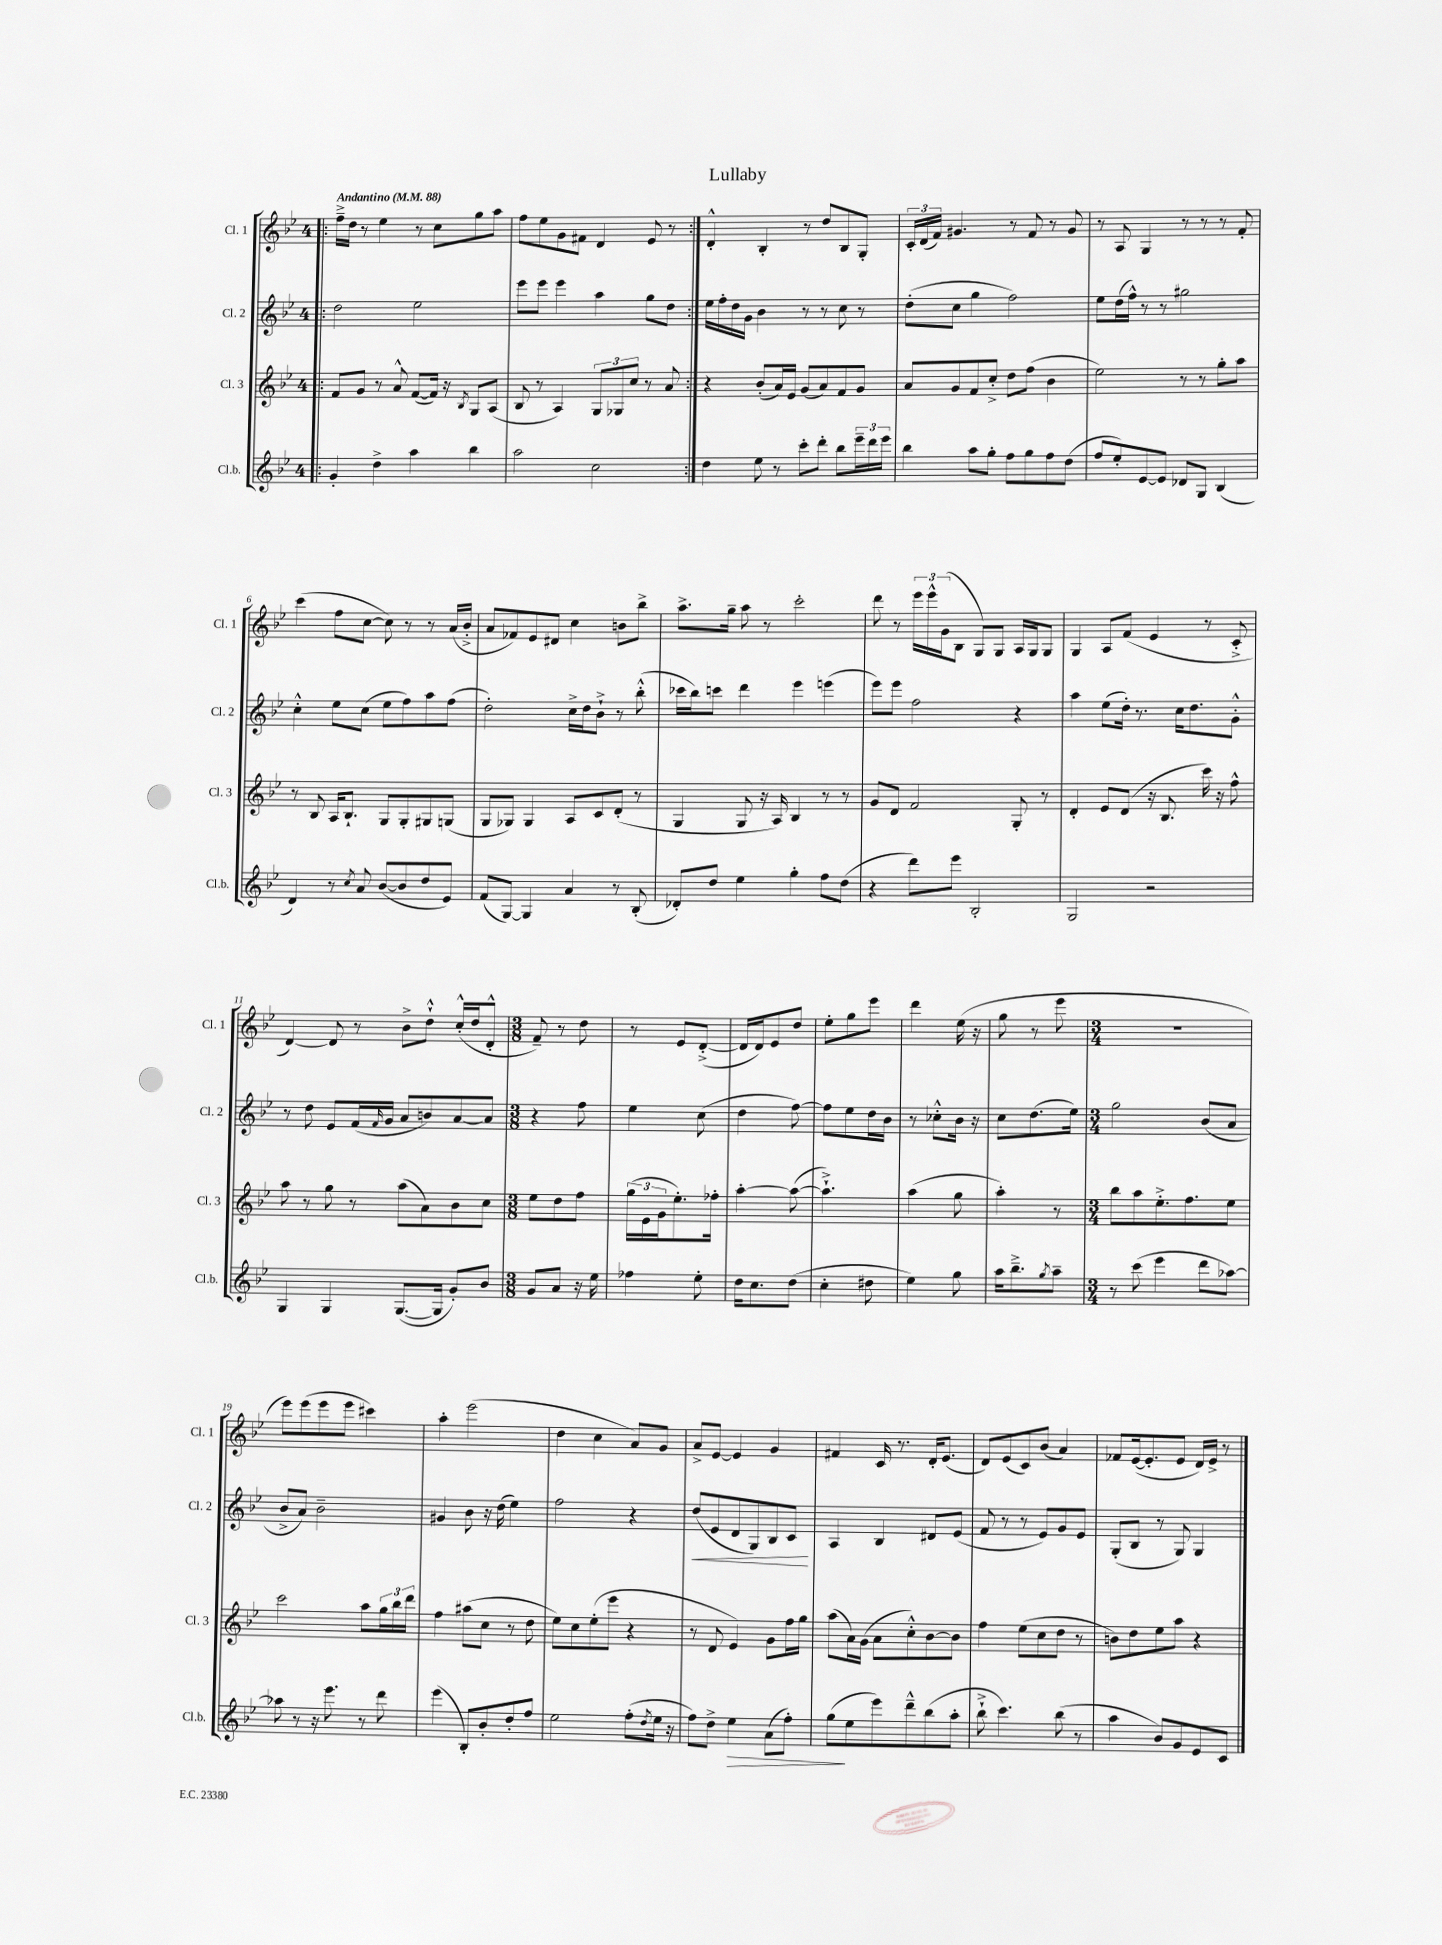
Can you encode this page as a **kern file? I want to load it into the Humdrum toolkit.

**kern	**kern	**kern	**kern
*staff4	*staff3	*staff2	*staff1
*clefG2	*clefG2	*clefG2	*clefG2
*k[b-e-]	*k[b-e-]	*k[b-e-]	*k[b-e-]
*M4/4	*M4/4	*M4/4	*M4/4
*MM88	*MM88	*MM88	*MM88
=!|:	=!|:	=!|:	=!|:
4g'/	8f/L	2dd\	16ff~^\LL
.	.	.	16dd\JJ
.	8g/J	.	8r
4dd^\	8r	.	4ee-\
.	8a^^/	.	.
4aa\	([8f/L	2ee-\	8r
.	16f/]Jk)	.	8cc\L
.	16r	.	.
.	8qB-/	.	.
4bb-\	8G/L	.	8gg\
.	(8A/J	.	8aa\J
=	=	=	=
2aa\	8B-/	8eee-\L	8ff\L
.	8r	8eee-\J	8ee-\
.	4A/)	4eee-\	8g\
.	.	.	8f#\J
2cc\	12G/L	4aa\	4d/
.	12G-/	.	.
.	12cc/J	.	.
.	8r	8gg\L	8e-/
.	8a/	8dd\J	8r
=:|!	=:|!	=:|!	=:|!
4dd\	4r	16ee-\LL	4d'^^/
.	.	16ff'\	.
.	.	16dd\	.
.	.	16g\JJ	.
8ee-\	(8b-'/L	4b-\	4B-'/
8r	16a/L)	.	.
.	16e-/JJ	.	.
8ccc'\L	(8g/L	8r	8r
8ddd'\J	8a/)	8r	8dd/L
8bb-\L	8f/	8cc\	8B-/
24eee-~\L	8g/J	8r	8G'/J
24ddd\	.	.	.
24eee-\JJ	.	.	.
=	=	=	=
4bb-\	8a/L	(8dd'\L	24c'/LL
.	.	.	(24d/
.	.	.	24f/JJ)
.	8g/	8cc\J	4.g#/
8aa\L	8f/	4gg\	.
8gg'\J	8cc'^/J	.	.
8ff\L	8dd\L	2ff\)	8r
8gg\	(8ff\J	.	8f/
8ff\	4b-\	.	8r
(8dd\J	.	.	8g#/
=	=	=	=
8ff/L	2ee-\)	8ee-\L	8r
8ee-'/)	.	(16dd\L	8A/
.	.	16ff^^\JJ)	.
[8e-/	.	8r	4G/
8e-/]J	.	8r	.
8d-/L	8r	2gg#\	8r
8G/J	8r	.	8r
(4B-/	8gg'\L	.	8r
.	8aa\J	.	8f'/
=	=	=	=
4d/)	8r	4cc'^^\	(4ccc\
.	8B-/	.	.
8r	16A/LK	8ee-\L	8ff\L
.	8.B-`/J	.	.
8qcc/	.	.	.
8a/	.	(8cc\J	[8cc\J
([8b-/L	8G/L	8ee-\L	8cc\])
8b-/]	8G'/	8ff\)	8r
8dd/	8G#/	8aa\	8r
8e-/J)	(8G/J	(8ff\J	(16a/LL
.	.	.	16b-'^/JJ
=	=	=	=
(8f/L	8G/L	2dd'\)	8a/L
[8G/J)	8G-/J)	.	8f-/)
4G/]	4G-/	.	8e-/
.	.	.	8d#/J
4a/	8A/L	16cc^\LL	4cc\
.	.	16dd\J	.
.	8c/	8b-`^\J	.
8r	(8d'/J	8r	8b\L
(8B-'/	8r	(8bb-'^^\	8bb-^\J
=	=	=	=
8d-'/L)	4G/	16ccc-\LL	8.aa^\L
.	.	16bb-\J)	.
8dd/J	.	8ccc\J	.
.	.	.	16gg~\Jk
4ee-\	8G/	4ddd\	8aa\
.	16r	.	8r
.	16A/)	.	.
4gg'\	4B-/	4eee-\	2ccc'\
8ff\L	8r	(4eee\	.
(8dd\J	8r	.	.
=	=	=	=
4r	8g/L	8eee-\L)	8ddd\
.	8d/J	8eee-\J	8r
8ddd\L)	2f/	2ff\	24eee-\LL
.	.	.	24eee-^^\
.	.	.	(24g\J
8eee-\J	.	.	8B-\J
2B-'/	.	.	8G/L)
.	.	.	8G/J
.	8G'/	4r	16A/LL
.	.	.	16G/J
.	8r	.	8G/J
=	=	=	=
2G/	4d'/	4aa\	4G/
.	8e-/L	(8ee-\L	8A/L
.	(8d/J	16dd'\Jk)	(8f/J
.	.	8.r	.
2r	16r	.	4e-/
.	8.B-/	.	.
.	.	16cc\LK	.
.	.	8.dd\	.
.	16ccc\)	.	8r
.	16r	.	.
.	8ff^^\	8g'^^\J	8c'^/
=	=	=	=
4G/	8aa\	8r	[4d/)
.	8r	8dd\	.
4G/	8gg\	8e-/L	8d/]
.	8r	(16f/L	8r
.	.	16qqf/	.
.	.	16g/JJ	.
([8.G/L	(8aa\L	8a/L	8b-^\L
.	8a\)	8b/)	8dd`^^\J
16G/]Jk	.	.	.
8g'/L)	8b-\	[8a/	(16cc'^^/LL
.	.	.	16dd/J
8b-/J	8cc\J	8a/]J	8d'^^/J
=	=	=	=
*M3/8	*M3/8	*M3/8	*M3/8
8g/L	8ee-\L	4r	8f~/)
8a/J	8dd\	.	8r
16r	8ff\J	8ff\	8dd\
16ee-\	.	.	.
=	=	=	=
4ff-\	(24gg\LL	4ee-\	8r
.	24e-\	.	.
.	24g\J	.	.
.	8.ee-'\)	.	8e-/L
8ee-'\	.	(8cc\	([8d'^/J
.	16ff-'\Jk	.	.
=	=	=	=
16dd\LK	[4aa'\	4dd\	16d/]LL
8.cc\	.	.	16d/J)
.	.	.	8e-/
(8dd\J	(8aa\_	[8ff\)	8dd/J
=	=	=	=
4cc'\	4.aa`^\])	8ff\]L	8ee-'\L
.	.	8ee-\	8gg\
8dd#\	.	16dd\L	8eee-\J
.	.	16b-\JJ	.
=	=	=	=
4ee-\)	(4aa\	8r	4ddd\
.	.	8cc-'^^\L	.
8gg\	8gg\	16b-\Jk	(16ee-\
.	.	16r	16r
=	=	=	=
16aa\LK	4aa'\)	8cc\L	8gg\
8.bb-~^\	.	.	.
.	.	(8.dd\	8r
8qgg/	.	.	.
8aa~\J	8r	.	8eee-\
.	.	16ee-\Jk)	.
=	=	=	=
*M3/4	*M3/4	*M3/4	*M3/4
8r	8bb-\L	2gg\	2.r
(8ccc\	8aa\	.	.
4eee-\	8.ee-'^\	.	.
.	8.ff\	.	.
8ddd\L	.	(8b-/L	.
[8aa-\J)	8ee-\J	8a/J	.
=	=	=	=
8aa-\]	2ccc\	8b-^/L	8eee-\L)
8r	.	8a/J)	(8eee-\
16r	.	2b-~\	8eee-\
8.eee-\	.	.	.
.	.	.	8eee-\J
8r	8aa\L	.	4ccc#\)
8ddd\	24gg\L	.	.
.	24bb-\	.	.
.	24ddd\JJ	.	.
=	=	=	=
(4eee-\	4ff\	4g#/	4aa'\
8B-'/L)	(8aa#\L	8b-\	(2eee-\
8b-'/	8cc\J	16r	.
.	.	(16dd\	.
8dd'/	8r	4ee-\)	.
8ff/J	8dd\	.	.
=	=	=	=
2ee-\	8ee-\L)	2ff\	4dd\
.	8cc\	.	.
.	(8ee-'\	.	4cc\
.	8eee-\J	.	.
(8ff'\L	4r	4r	8a/L)
8qdd/	.	.	.
16ee-\Jk	.	.	8g/J
16r	.	.	.
=	=	=	=
8ff\L)	8r	(8dd/L	8a^/L
8dd^\J	8d/	8e-/	[8e-/J
4ee-\	4e-/)	8d/	4e-/]
.	.	8G/)	.
(8a\L	8g\L	8B-/	4g/
8ff'\J)	16ff\L	8c/J	.
.	16gg\JJ	.	.
=	=	=	=
(8gg\L	(8aa\L	4A/	4f#/
8ee-\	16a\L)	.	.
.	(16g\JJ	.	.
8eee-\)	8a\L	4B-/	16c/
.	.	.	8.r
8ddd~^^\	8cc'^^\)	.	.
(8bb-\	[8b-\	8d#/L	16d'/LK
.	.	.	(8.e-/J
8aa'\J	8b-\]J	(8e-/J	.
=	=	=	=
8bb-`^\	4ff\	8f/	8d/L)
4.ccc\)	.	8r	(8e-/
.	(8ee-\L	8r	8c/)
.	8cc\	8e-/L)	(8b-/J
(8bb-\	8dd\J	8g/	4a/)
8r	8r	8e-/J	.
=	=	=	=
4aa\	8b\L)	(8G'/L	8f-/L
.	8dd\	8B-/J	([16e-/k
.	.	.	8.e-'/]
8b-/L)	8ee-\	8r	.
8g/	8aa\J	8G/)	8e-/J
8e-/	4r	4G/	16d/LL)
.	.	.	16e-^/JJ
8c/J	.	.	8r
==	==	==	==
*-	*-	*-	*-
